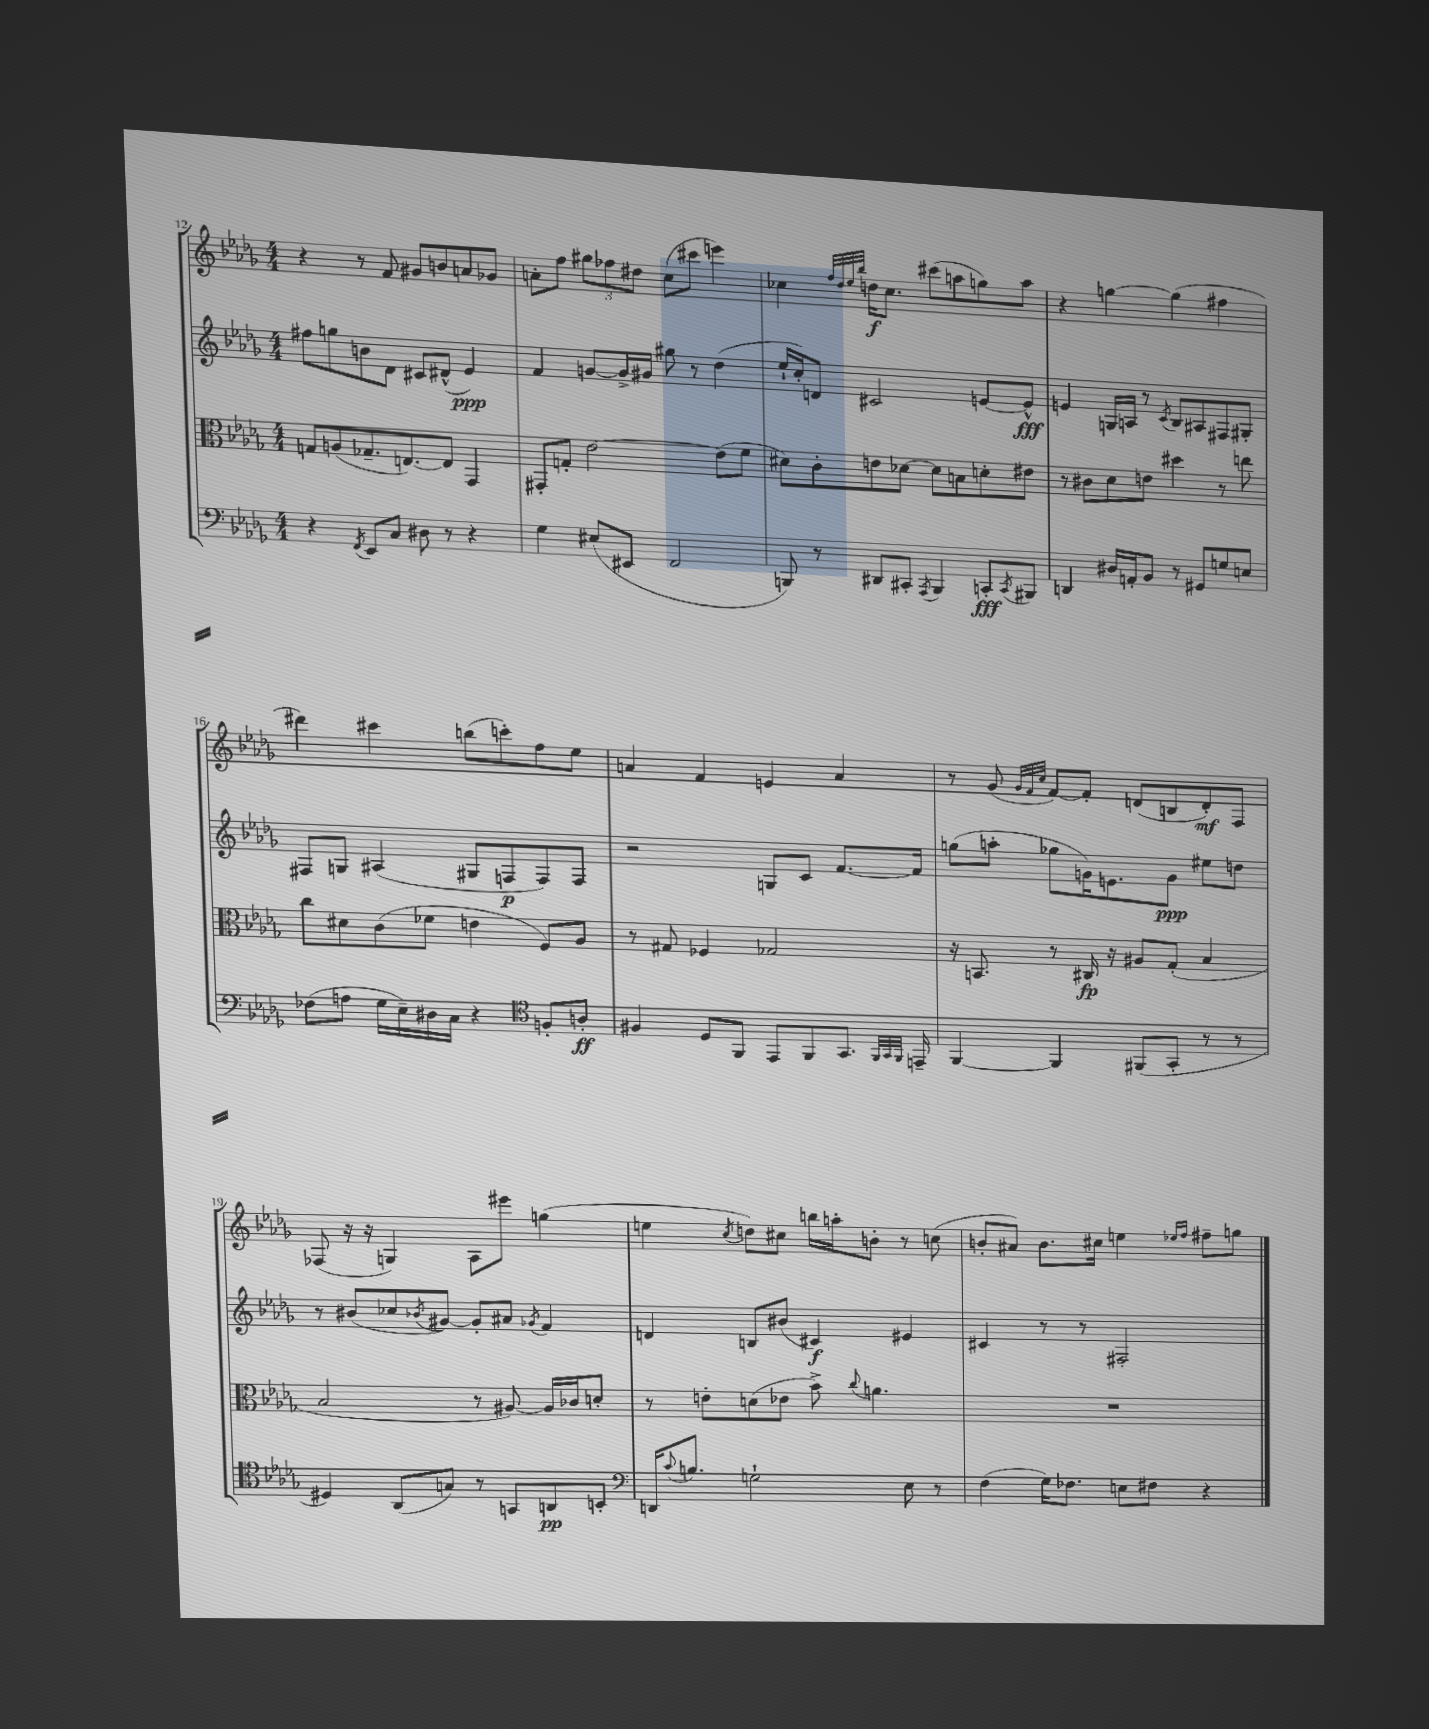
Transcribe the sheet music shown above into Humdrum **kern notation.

**kern	**kern	**kern	**kern
*staff4	*staff3	*staff2	*staff1
*clefF4	*clefC3	*clefG2	*clefG2
*k[b-e-a-d-g-]	*k[b-e-a-d-g-]	*k[b-e-a-d-g-]	*k[b-e-a-d-g-]
*M4/4	*M4/4	*M4/4	*M4/4
4r	8G	8ff#	4r
.	(8A	8gg	.
8qFF	.	.	.
8EE-	8.G-~	8b	8r
8C	.	8d-	8f
.	[8.E)	.	.
8D#	.	8c#	8g#
8r	8E]	(8d#^^	8b
4r	4GG-	4e-)	8a
.	.	.	8g-
=	=	=	=
4G-	8GG#'	4f	8a'
.	8G'	.	8ff
(8E#	[2e-	[8g	12gg#
.	.	.	12ff-
8EE#	.	16g^]	.
.	.	.	12dd#
.	.	16g#	.
2FF	.	8gg#	(8cc
.	.	8r	8ccc#
.	(8e-]	(4dd-	4eee)
.	8f	.	.
=	=	=	=
8BBB)	8d#)	16ee-`	4cc-
.	.	16cc')	.
8r	8c'	8d	.
.	.	.	32qqff
.	.	.	32qqdd-
.	.	.	32qqee-
.	.	.	32qqbb-
8DD#	8e	2c#	16dd
.	.	.	8.cc-
8CC#'	[8d-	.	.
8qAAA-	.	.	.
4BBB	8d-]	.	(8ccc#
.	8B	.	8aa
8CC'	8d'	[8e	8gg)
8qCC	.	.	.
8BBB#	8e#	8e^^]	8aa
=	=	=	=
4DD	8r	4e	4r
.	8c#	.	.
16D#	8d-	16G	[4gg
16AA'	.	16A	.
8BB-	8e	8r	.
.	.	8qc	.
8r	4dd#	8B-	(4gg]
8GG#	.	8A#	.
8G	8r	8F#	4ff#
8E	8ee	8G#'	.
=	=	=	=
(8F-	8cc	8F#	4ddd#)
8A	8d#	8G	.
16G-	(8c	(4A#	4ccc#
16E-~)	.	.	.
16D#	8f-	.	.
16C	.	.	.
4r	4e	8G#	(8bb
.	.	8F	8ccc')
*clefC4	*	*	*
8F'	8F)	8F)	8ff
8A'	8A-	8F	8ee-
=	=	=	=
4F#	8r	2r	4a
.	8G#	.	.
8D-	4F-	.	4f
8FF	.	.	.
8EE-	2G-	8G	4e
8FF	.	8c	.
8.GG-	.	[8.f	4a
32qqFF	.	.	.
32qqGG-	.	.	.
32qqFF	.	.	.
16EE~	.	16f]	.
=	=	=	=
[4FF	16r	(8gg	8r
.	8.BB	.	.
.	.	8aa'	(8g-
.	.	.	32qqg-
.	.	.	32qqf
.	.	.	32qqcc
4FF]	8r	8gg-	[8f)
.	16C#	16g)	8f']
.	16r	8.e	.
(8FF#	8A#	.	(8d
8GG-'	(8G-'	8g	8B
8r	4B-	8ee#	8d')
8r	.	8dd	8F
=	=	=	=
4D#)	2B-	8r	(8F-
.	.	(8b#	16r
.	.	.	16r
(8AA-	.	8cc-	4G)
.	.	8qb-	.
8G)	.	[8g#)	.
8r	8r	8g#']	8A-
8GG	[8A#)	8a#	8eee#
.	.	8qg-	.
8AA	16A#]	4f	(4gg
.	16c-	.	.
8BB'	8d'	.	.
=	=	=	=
*clefF4	*	*	*
16DD	8r	4d	4ee
8qqc	.	.	.
8.B	.	.	.
.	8e'	.	.
.	.	.	8qcc
2G`	(8d	8B	8dd)
.	8e-	(8b#	8cc#
.	8b-^)	4c#)	16bb
.	.	.	16aa'
.	8qqcc	.	.
.	4.a	.	8b'
8E-	.	4e#	8r
8r	.	.	(8cc
=	=	=	=
(4F	1r	4c#	8b'
.	.	.	8a#)
16G-)	.	8r	8.b
8.F-	.	.	.
.	.	8r	.
.	.	.	16cc#
8E	.	2F#'	4ee
8F#	.	.	.
.	.	.	16qqee-
.	.	.	16qqff
4r	.	.	8ff#~
.	.	.	8gg
==	==	==	==
*-	*-	*-	*-
